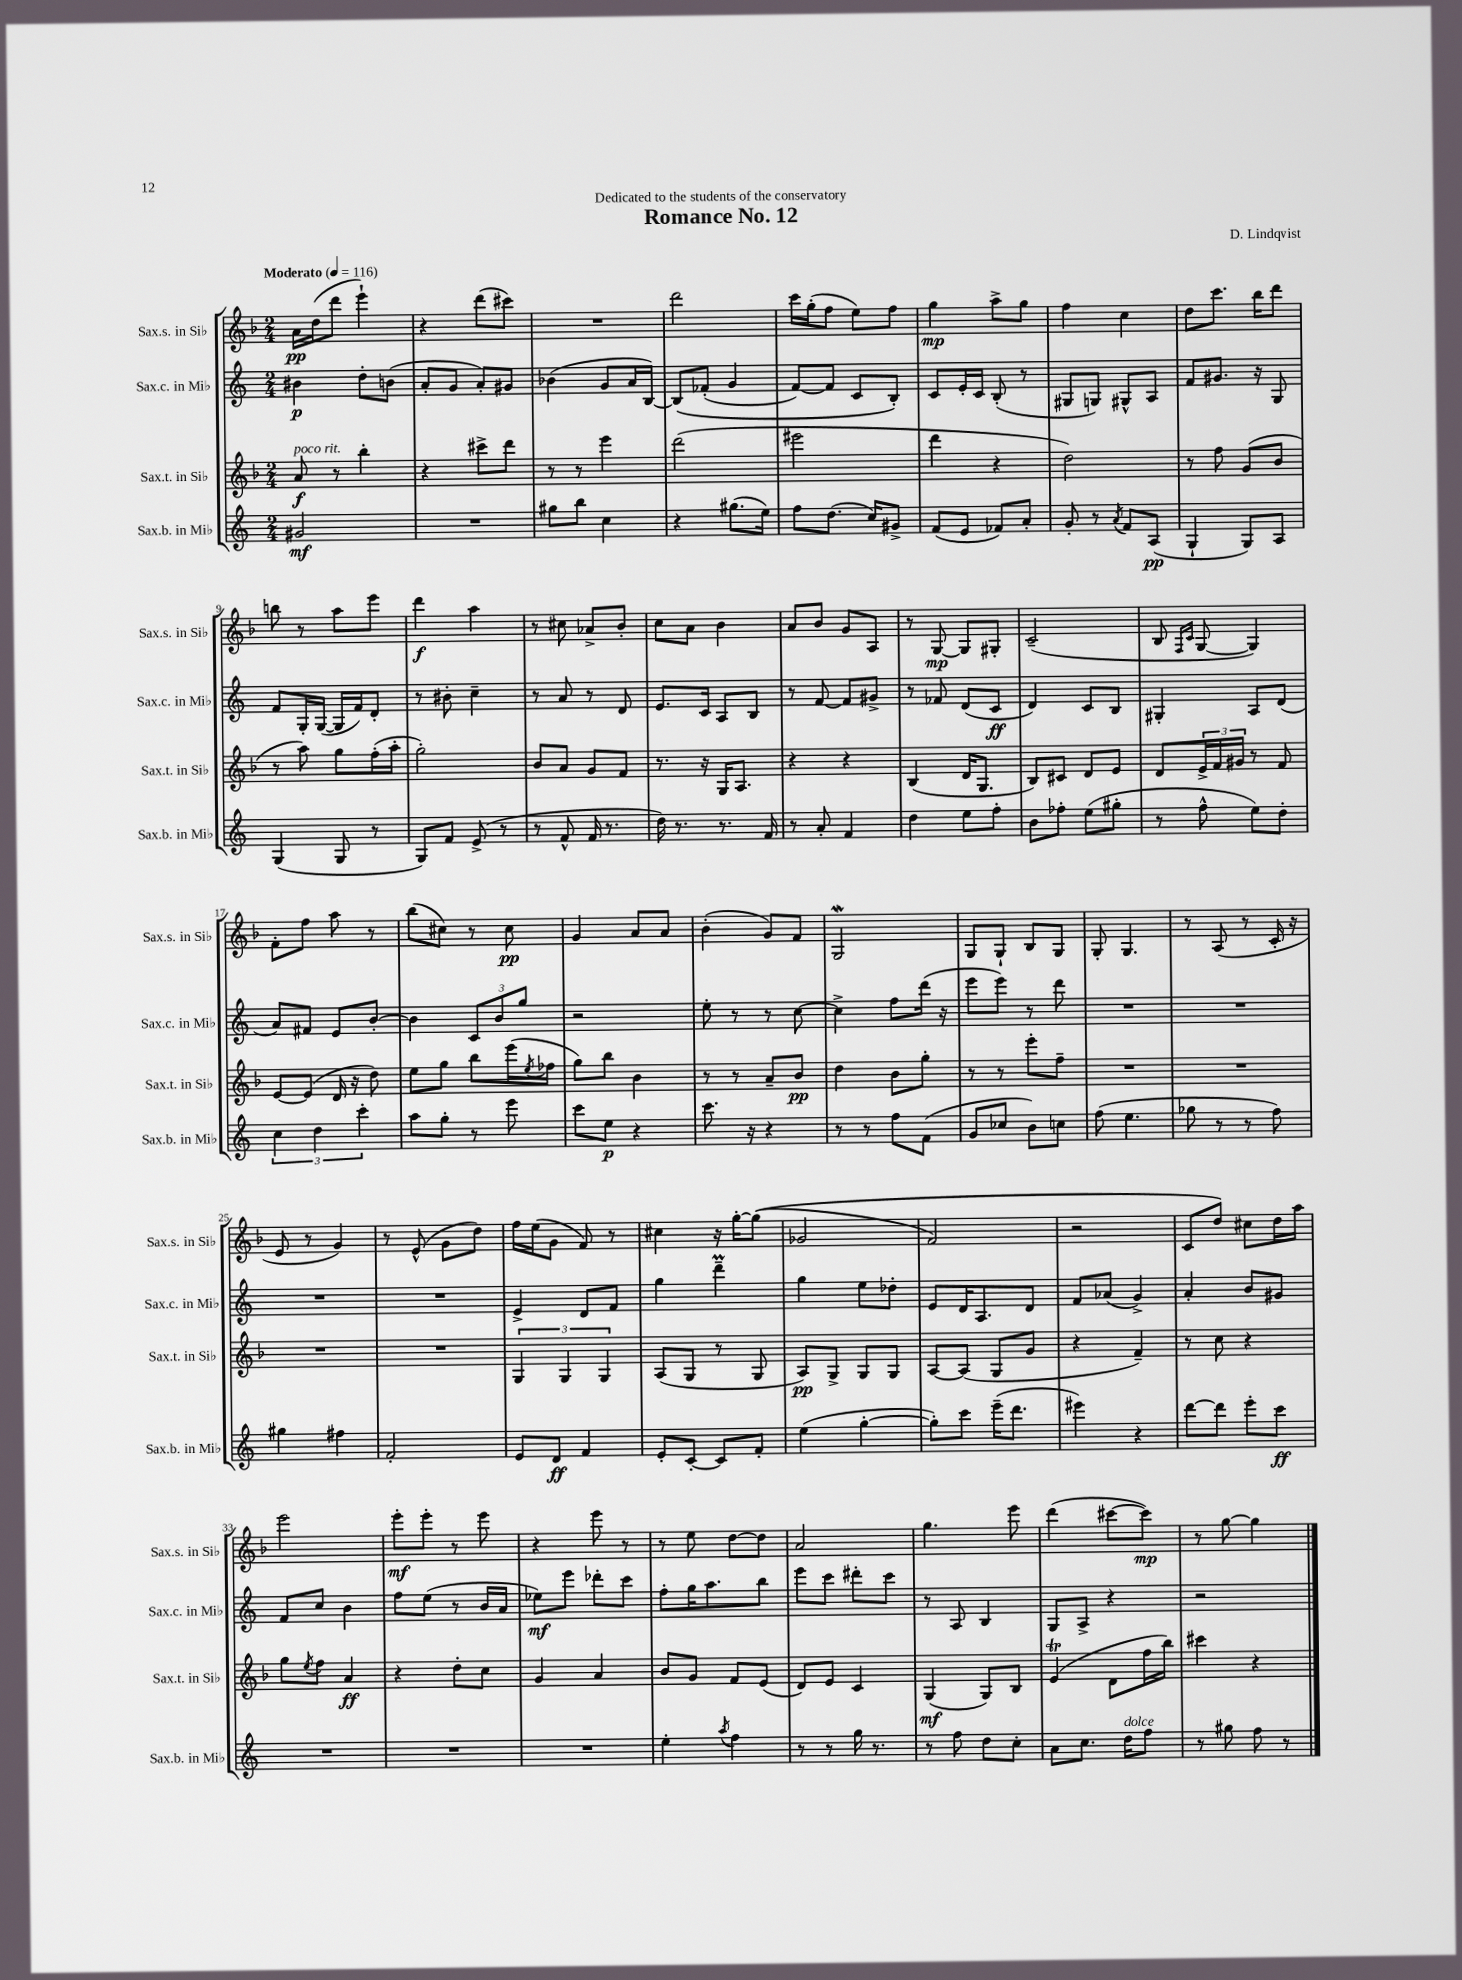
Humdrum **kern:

**kern	**kern	**kern	**kern
*staff4	*staff3	*staff2	*staff1
*clefG2	*clefG2	*clefG2	*clefG2
*k[]	*k[b-]	*k[]	*k[b-]
*M2/4	*M2/4	*M2/4	*M2/4
*MM116	*MM116	*MM116	*MM116
2g#/	8a/	4b#\	16a\LL
.	.	.	(16dd\J
.	8r	.	8ddd\J
.	4bb-'\	8dd'\L	4eee`\)
.	.	(8b\J	.
=	=	=	=
2r	4r	8a'/L	4r
.	.	8g/J	.
.	8ccc#^\L	8a'/L)	(8ddd\L
.	8ddd\J	8g#/J	8ccc#\J)
=	=	=	=
8gg#\L	8r	(4b-\	2r
8bb\J	8r	.	.
4cc\	4eee\	8g/L	.
.	.	16a/L	.
.	.	[16B/JJ)	.
=	=	=	=
4r	(2ddd\	&(8B/]L	2ddd\
.	.	(8f-'/J	.
(8.gg#\L	.	4g/	.
16ee\Jk)	.	.	.
=	=	=	=
8ff\L	2eee#\	[8f/L)	16ccc\LL
.	.	.	(16gg'\J
(8.dd\J	.	8f/]J	8ff\J
.	.	8c/L	8ee\L)
16cc/LK)	.	.	.
8g#^/J	.	8B'/J&)	8ff\J
=	=	=	=
(8f/L	4ddd\	8c/L	4gg\
8e/J	.	16e'/L	.
.	.	16c/JJ	.
8f-/L)	4r	(8B'/	8aa^\L
8a'/J	.	8r	8gg\J
=	=	=	=
8g'/	2dd\)	8G#/L	4ff\
8r	.	8G/J)	.
8qa/	.	.	.
8f/L	.	8G#^^/L	4cc\
(8A/J	.	8A/J	.
=	=	=	=
4G`/	8r	8f/L	8dd\L
.	8ff\	8.g#/J	8.ccc\J
8G/L)	(8g/L	.	.
.	.	16r	16bb-\LK
8A/J	8b-/J	8G/	8ddd\J
=	=	=	=
(4G/	8r	8f/L	8bb\
.	8aa\)	16G'/L	8r
.	.	([16G/JJ	.
8G/	8gg\L	16G/]LL	8aa\L
.	.	16f/J)	.
8r	(16ff'\L	8d'/J	8eee\J
.	16aa'\JJ	.	.
=	=	=	=
8G/L)	2gg'\)	8r	4ddd\
8f/J	.	8b#'\	.
(8e^/	.	4cc~\	4aa\
8r	.	.	.
=	=	=	=
8r	8b-/L	8r	8r
8f^^/	8a/J	8a/	8cc#\
16f/	8g/L	8r	8a-^/L
8.r	.	.	.
.	8f/J	8d/	8b-'/J
=	=	=	=
16dd\)	8.r	8.e/L	8cc\L
8.r	.	.	.
.	.	.	8a\J
.	16r	16c/Jk	.
8.r	16G/LK	8A/L	4b-\
.	8.A/J	.	.
.	.	8B/J	.
16f/	.	.	.
=	=	=	=
8r	4r	8r	8a/L
8a'/	.	[8f/	8b-/J
4f/	4r	8f/]L	8g/L
.	.	8g#^/J	8A/J
=	=	=	=
4dd\	(4B-/	8r	8r
.	.	8f-/	[8G/
8ee\L	16d/LK	(8d/L	8G/]L
.	8.G/J	.	.
8ff'\J	.	8c/J	8G#'/J
=	=	=	=
8b\L	8B-/L)	4d/)	(2c~/
8ff-'\J	8c#/J	.	.
(8ee\L	8d/L	8c/L	.
8gg#'\J	8e/J	8B/J	.
=	=	=	=
8r	8d/L	4G#'/	8B-/
.	.	.	16qqF/LL
.	.	.	16qqc/JJ
8ff^^\	24e^/L	.	[8G/
.	24f/	.	.
.	24g#/JJ	.	.
8ee\L)	8r	8A/L	4G/])
8dd'\J	8f/	(8d/J	.
=	=	=	=
6cc\	[8e/L	8a/L)	8f'\L
.	(8e/]J	8f#/J	8ff\J
6dd\	.	.	.
.	16d/	8e/L	8aa\
.	16r	.	.
6ccc'\	.	.	.
.	8dd\)	[8b'/J	8r
=	=	=	=
8aa\L	8ee\L	4b\]	(8bb-\L
8gg'\J	8gg\J	.	8cc#\J)
8r	8bb-\L	12c/L	8r
.	.	12b/	.
8eee\	(16eee\L	.	8cc#\
.	.	12gg/J	.
.	8qee/	.	.
.	16ff-\JJ	.	.
=	=	=	=
8ccc\L	8gg\L)	2r	4g/
8ee\J	8bb-\J	.	.
4r	4b-\	.	8a/L
.	.	.	8a/J
=	=	=	=
8.ccc\	8r	8ee'\	(4b-'\
.	8r	8r	.
16r	.	.	.
4r	8a~/L	8r	8g/L)
.	8b-/J	[8cc\	8f/J
=	=	=	=
8r	4dd\	4cc^\]	2G/
8r	.	.	.
8ff\L	8b-\L	8ff\L	.
(8f\J	8gg'\J	(16ddd\Jk	.
.	.	16r	.
=	=	=	=
8g/L	8r	8eee\L	8G/L
8cc-/J	8r	8eee\J)	8G`/J
8b\L)	8eee'\L	8r	8B-/L
8cc\J	8ff~\J	8ddd\	8G/J
=	=	=	=
(8ff\	2r	2r	8G'/
4.ee\	.	.	4.G/
=	=	=	=
8gg-\	2r	2r	8r
8r	.	.	(8A/
8r	.	.	8r
8ff\)	.	.	16c'/
.	.	.	16r
=	=	=	=
4gg#\	2r	2r	8e/
.	.	.	8r
4ff#\	.	.	4g/)
=	=	=	=
2f'/	2r	2r	8r
.	.	.	(8e^^/
.	.	.	8g\L
.	.	.	8dd\J)
=	=	=	=
8e/L	6G/	4e^/	16ff\LL
.	.	.	(16ee\J
8d/J	.	.	8g\J
.	6G/	.	.
4f/	.	8d/L	8f/)
.	6G/	.	.
.	.	8f/J	8r
=	=	=	=
8e'/L	(8A/L	4gg\	4cc#\
[8c'/J	8G/J	.	.
8c/]L	8r	4ddd~\	16r
.	.	.	[16gg'\LK
8f'/J	8G/	.	&((8gg\]J
=	=	=	=
(4ee\	8A/L)	4gg\	2g-/
.	8G^/J	.	.
[4gg'\	8G/L	8ee\L	.
.	8G/J	8dd-'\J	.
=	=	=	=
8gg'\]L)	[8A/L	8e/L	2f/)
8ccc\J	(8A/]J	16d/K	.
.	.	8.A/	.
(16eee~\LK	8G/L	.	.
8.ddd\J	.	.	.
.	8g/J	8d/J	.
=	=	=	=
4eee#\)	4r	8f/L	2r
.	.	(8a-/J	.
4r	4f~/)	4g^/)	.
=	=	=	=
[8ddd\L	8r	4a'/	8c/L
8ddd\]J	8cc\	.	8dd/J&)
8eee'\L	4r	8b/L	8cc#\L
8ccc\J	.	8g#/J	16dd\L
.	.	.	16aa\JJ
=	=	=	=
2r	8gg\L	8f/L	2eee\
.	8qee/	.	.
.	8ff\J	8cc/J	.
.	4a/	4b\	.
=	=	=	=
2r	4r	8ff\L	8eee'\L
.	.	(8ee\J	8eee'\J
.	8dd'\L	8r	8r
.	8cc\J	16b/LL	8eee\
.	.	16a/JJ	.
=	=	=	=
2r	4g/	8ee-\L)	4r
.	.	8eee\J	.
.	4a/	8ddd-'\L	8eee\
.	.	8ccc\J	8r
=	=	=	=
4ee'\	8b-/L	8ff'\L	8r
.	8g/J	16gg\K	8ee\
.	.	8.aa\	.
8qaa/	.	.	.
4ff\	8f/L	.	[8dd\L
.	(8e/J	8bb\J	8dd\]J
=	=	=	=
8r	8d/L)	8eee\L	2a/
8r	8e/J	8ccc\J	.
16gg\	4c/	8ddd#'\L	.
8.r	.	.	.
.	.	8ccc\J	.
=	=	=	=
8r	(4G/	8r	4.gg\
8ff\	.	8A/	.
8dd\L	8G/L)	4B/	.
8cc'\J	8B-/J	.	8eee\
=	=	=	=
8a\L	(4e/	8G/L	(4ddd\
8.cc\J	.	8A^/J	.
.	8d\L	4r	[8ccc#\L
16dd\LK	.	.	.
8ff\J	16ff\L	.	8ccc#\]J)
.	16bb-\JJ)	.	.
=	=	=	=
8r	4ccc#\	2r	8r
8gg#\	.	.	[8gg\
8ff\	4r	.	4gg\]
8r	.	.	.
==	==	==	==
*-	*-	*-	*-
